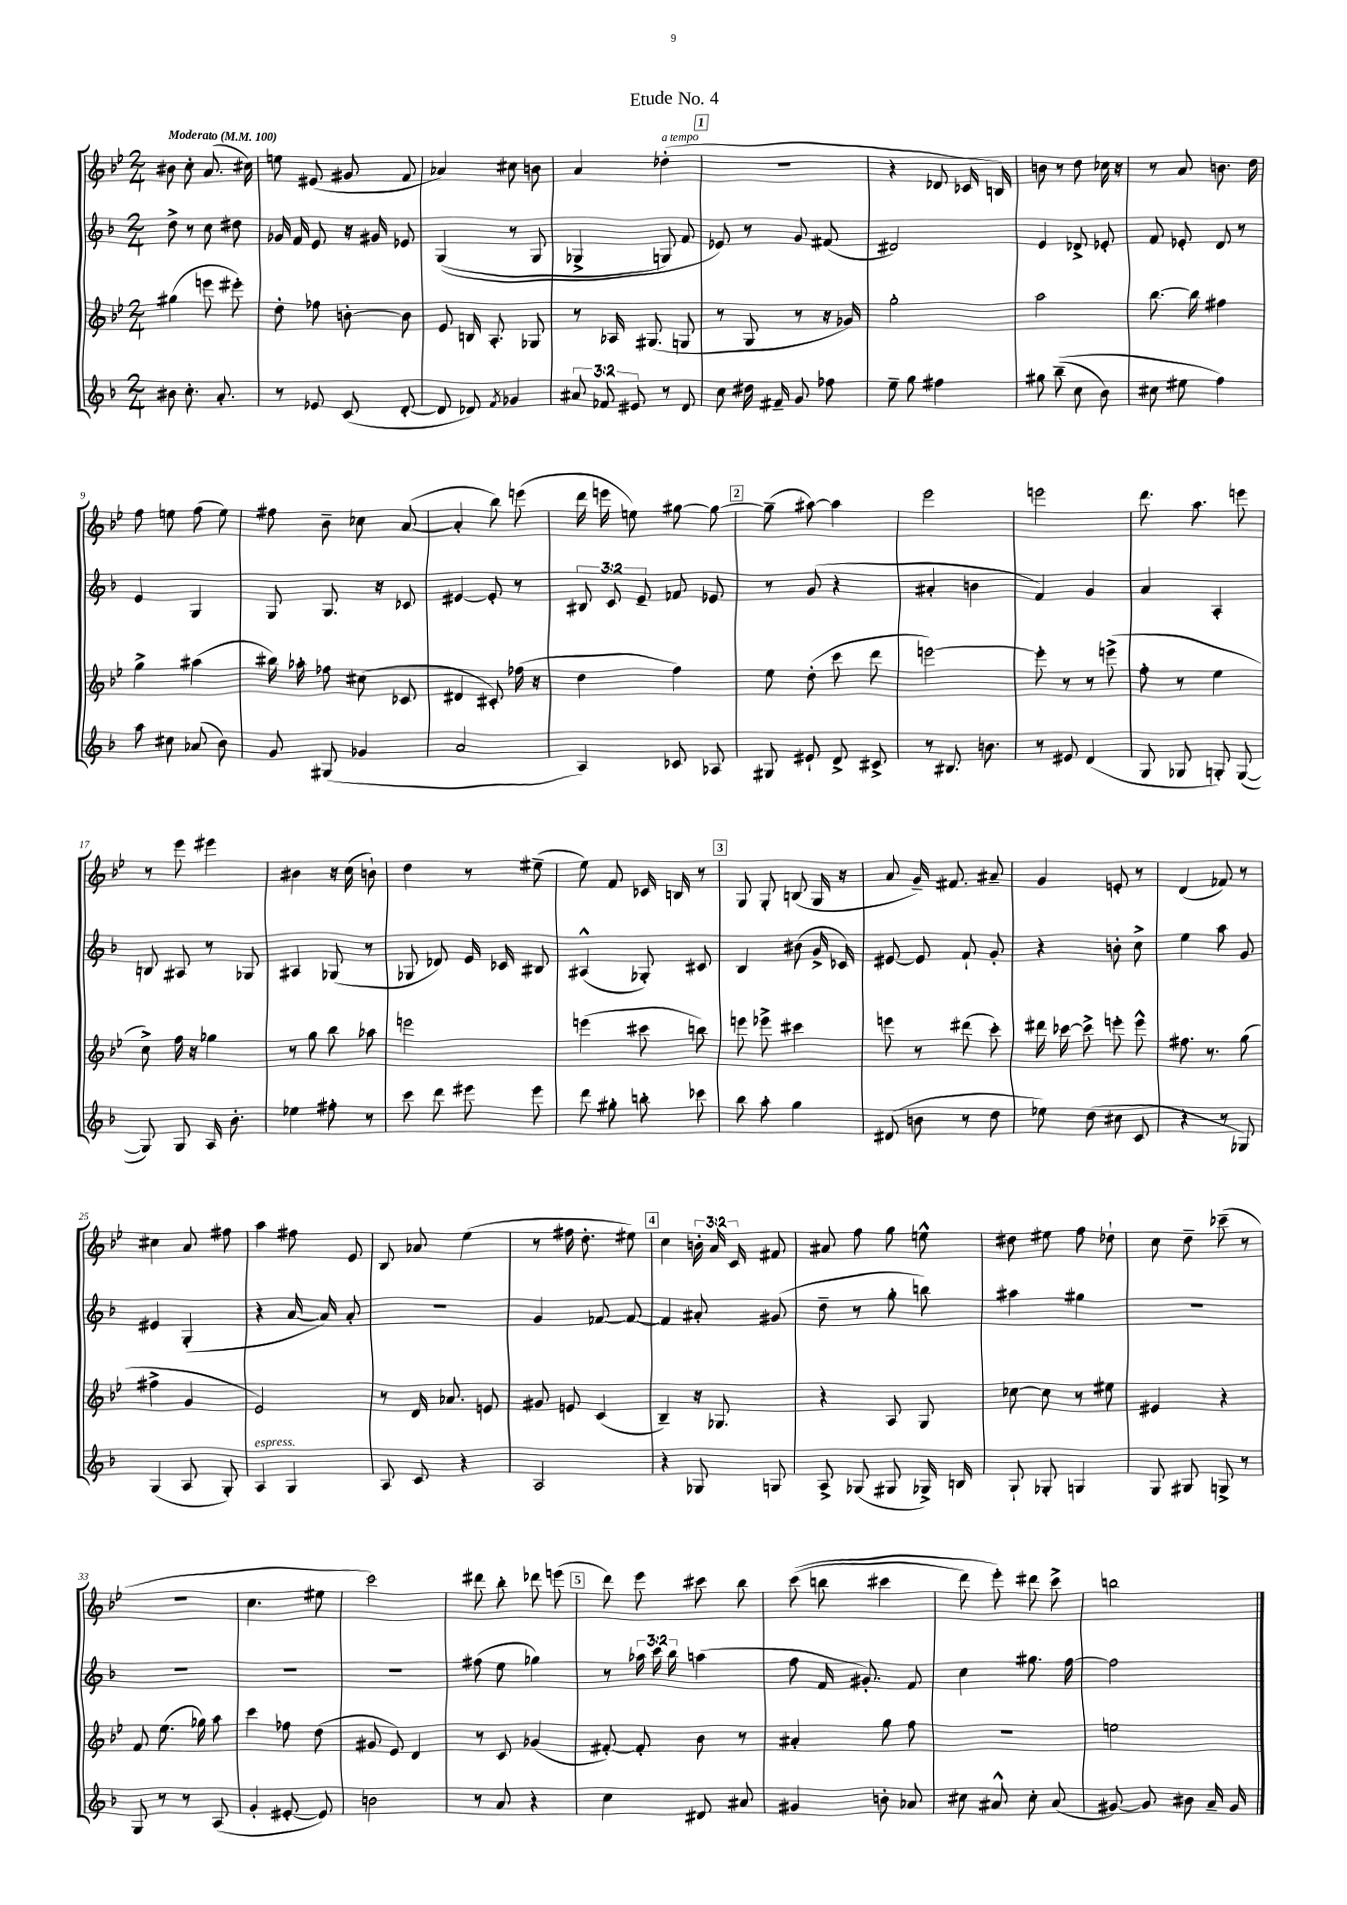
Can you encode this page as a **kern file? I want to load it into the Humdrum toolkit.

**kern	**kern	**kern	**kern
*part4	*part3	*part2	*part1
*staff4	*staff3	*staff2	*staff1
*clefG2	*clefG2	*clefG2	*clefG2
*k[b-]	*k[b-e-]	*k[b-]	*k[b-e-]
*M2/4	*M2/4	*M2/4	*M2/4
*MM100	*MM100	*MM100	*MM100
=1	=1	=1	=1
!	!	!	!LO:TX:a:B:t=Moderato
8b#X\	(4gg#X\	8dd^\	8b#X\
8.cc'\	.	8r	8cc'\
.	8eeen\	8cc\	(8.a/
8.a'/	.	.	.
.	8eee#X'\)	8dd#X\	.
.	.	.	16cc#X\)
=2	=2	=2	=2
8r	8dd'\	16g-X/	8een\
.	.	16f/	.
8e-X/	8ff-X\	8e/	(8e#X/
(8c/	[8bn'\	16r	8g#X/
.	.	16g#X/	.
[8d'/	8b\]	8e-X/	8f/
=3	=3	=3	=3
8d/]	8e-/	((4G/	4a-X/)
8d-X/)	16Bn/	.	.
.	8.A'/	.	.
8qf/	.	.	.
4g-X/	.	8r	8cc#X\
.	8G-X/	8G/	8bn\
=4	=4	=4	=4
12a#X/	8r	4G-X^/	4a/
12f-X/	.	.	.
.	16A-X/	.	.
12e#X/	.	.	.
.	(8.G#X/	.	.
!	!	!	!LO:TX:a:i:t=a tempo
8r	.	8Gn/)	(4dd-X'\
8d/	8Gn/	8f/	.
!!LO:REH:place=s1:t=1
=5	=5	=5	=5
8cc\	8r	8e-X/)	2r
16dd#X\	8G/	8r	.
16f#X~/	.	.	.
8g/	8r	8g/	.
8ff-X\	16r	(8f#X/	.
.	16g-X/)	.	.
=6	=6	=6	=6
8ee~\	2gg'\	2d#X/)	4r
8gg\	.	.	.
4ff#X\	.	.	8d-X/
.	.	.	16c-X/
.	.	.	16Bn/)
=7	=7	=7	=7
8gg#X\	2aa\	4e/	8bn\
((8bb-~\	.	.	8r
8cc\	.	8d-X^/	8dd\
8b-\)	.	8e-X'/	16cc-X\
.	.	.	16r
=8	=8	=8	=8
8cc#X\	[8.bb-\	8f/	8r
8ee#X\	.	8e-X'/	8a/
.	16bb-\]	.	.
4ff\)	4ff#X\	8d/	8.bn\
.	.	8r	.
.	.	.	16dd\
!!LO:LB:g=z
=9	=9	=9	=9
8aa\	4gg^\	4e/	8ff\
8cc#X\	.	.	8een\
(8a-X/	(4aa#X\	4G/	(8ff\
8b-\)	.	.	8ee\)
=10	=10	=10	=10
8g/	16bb#X\)	8G/	8ff#X\
.	16aa-X'\	.	.
(8G#X/	8ff-X\	8.G/	8b-~\
4g-X/	(8cc#X\	.	8cc-X\
.	.	16r	.
.	8c-X/	8c-X/	([8a/
=11	=11	=11	=11
2a/	4d#X/	[4e#X/	4a'/]
.	8c#X'/)	8e#'/]	8bb-\)
.	(16ff-X\	8r	(8eeen\
.	16r	.	.
=12	=12	=12	=12
4A/)	4dd\	12B#X/	16ddd\
.	.	.	16eeen\
.	.	12c/	.
.	.	.	8een\)
.	.	12e~/	.
8c-X/	4ff\)	8f-X/	[8gg#X\
8A-X/	.	8e-X/	8gg#\_
!!LO:REH:place=s1:t=2
=13	=13	=13	=13
8G#X/	8ee-\	8r	(8gg#~\]
8e#X`/	(8dd'\	(8g/	[8aa#X\)
8d^/	8ccc\	4r	4aa#\]
8c#X^/	8ddd\	.	.
=14	=14	=14	=14
8r	[2eeen\)	4a#X'/	2eee-\
8.B#X/	.	.	.
.	.	4bn\	.
8.bn\	.	.	.
=15	=15	=15	=15
8r	8eee'\]	4f/)	2eeen\
8e#X/	8r	.	.
(4d/	8r	4g/	.
.	(8eeen^\	.	.
=16	=16	=16	=16
8G/	8ff'\	4a/	8.ddd\
8G-X/	8r	.	.
.	.	.	8.aa\
8Gn'/)	4ee-\	4A'/	.
([8G/	.	.	8eeen\
!!LO:LB:g=z
=17	=17	=17	=17
8G/])	8cc^\)	8Bn/	8r
8G/	16ff\	8A#X/	8eee-\
.	16r	.	.
16A/	4gg-X\	8r	4eee#X\
8.b-'\	.	.	.
.	.	8G-X/	.
=18	=18	=18	=18
4ee-X\	8r	4A#X/	4b#X\
.	8gg\	.	.
8ff#X'\	8bb-\	(8G-X/	16r
.	.	.	(16cc\
8r	8aa-X\	8r	8bn`\)
=19	=19	=19	=19
8ccc\	2eeen\	8G-X/	4dd\
8ddd\	.	8d-X/)	.
8eee#X\	.	16e/	8r
.	.	16c-X/	.
8eee#\	.	8B#X/	(8ee#X~\
=20	=20	=20	=20
8ddd\	(4eeen\	(4A#X^^/	8ee-\)
8gg#X'\	.	.	8f/
8bbn'\	8ccc#X\	8G-X'/)	16c-X/
.	.	.	16Bn/
8ccc-X\	8bbn\)	8c#X/	8r
!!LO:REH:place=s1:t=3
=21	=21	=21	=21
8bb-\	8eeen\	4B-/	8G/
8aa'\	8eee-X^\	.	8G'/
4gg\	4ccc#X\	(8b#X\	(8Bn/
.	.	16g^/	16G/
.	.	16c-X/)	16r
=22	=22	=22	=22
(8d#X/	8eeen\	[8e#X/	8a/
8bn\	8r	8e#/]	16g~/)
.	.	.	8.f#X/
8r	(8ddd#X\	8f`/	.
8dd\	8ccc'\)	8g'/	8a#X~/
=23	=23	=23	=23
8ee-X\)	16ddd#X\	4r	4g/
.	[16ccc-X\	.	.
(8dd\	8ccc-^\]	.	.
8cc#X\	8eeen'\	8bn'\	8en'/
8c/	8eee^^\	8cc^\	8r
=24	=24	=24	=24
4r	8.ff#X\	4ee\	(4d/
.	8.r	.	.
8r	.	8aa\	8f-X/)
8G-X/)	(8gg\	8g/	8r
!!LO:LB:g=z
=25	=25	=25	=25
(4G/	4ff#X^\	4e#X/	4cc#X\
8A/	4g/	(4G'/	8a/
8G'/)	.	.	8ff#X\
=26	=26	=26	=26
!LO:TX:a:i:t=espress.	!	!	!
4A/	2e-/)	4r	4aa\
4G/	.	[16a/	8ff#X\
.	.	16a/])	.
.	.	8a'/	8e-/
=27	=27	=27	=27
8A/	8r	2r	8B-/
8c/	16d/	.	8a-X/
.	8.a-X/	.	.
4r	.	.	(4ee-\
.	8en/	.	.
=28	=28	=28	=28
2A/	8g#X/	4g/	8r
.	8en/	.	16ff#X\
.	.	.	8.dd'\
.	(4c/	[8f-X/	.
.	.	8f-/_	8ee#X\)
!!LO:REH:place=s1:t=4
=29	=29	=29	=29
4r	4B-~/)	4f-/]	4cc\
8G-X/	16r	8a#X'/	24bn'\
.	.	.	24a/
.	8.G-X/	.	.
.	.	.	24c/
8Gn/	.	(8g#X/	8f#X/
=30	=30	=30	=30
8A^/	4r	8dd~\	8a#X/
(8G-X/	.	8r	8ff\
8G#X/	8A/	8gg'\	8gg\
16G-X^/)	8G/	8bbn\)	8een^^\
16Bn/	.	.	.
=31	=31	=31	=31
8G`/	[8cc-X\	4aa#X\	8dd#X\
8G-X'/	8cc-\]	.	8ee#X\
4Gn/	8r	4gg#X\	8ff\
.	8ee#X\	.	8dd-X`\
=32	=32	=32	=32
8G/	4e#X/	2r	8cc\
8G#X/	.	.	8dd~\
8Gn^/	4r	.	(8ccc-X~\
8r	.	.	8r
!!LO:LB:g=z
=33	=33	=33	=33
8G/	8f/	2r	2r
8r	(8.ee-\	.	.
8r	.	.	.
.	16gg-X\)	.	.
(8A/	8aa\	.	.
=34	=34	=34	=34
4g'/	4ccc\	2r	4.cc\
[8e#X'/	8ff-X\	.	.
8e#/])	(8dd\	.	8ee#X\
=35	=35	=35	=35
2bn\	8g#X/	2r	2ccc\)
.	8e-/)	.	.
.	4d/	.	.
=36	=36	=36	=36
8r	8r	(8ff#X\	8ddd#X\
8a/	8c/	8ee\	8bb-'\
4r	(4g-X/	4gg-X\)	8ddd-X\
.	.	.	(8eeen\
!!LO:REH:place=s1:t=5
=37	=37	=37	=37
4cc\	[8f#X'/)	8r	8ddd\)
.	8f#'/]	24aa-X\	8eee-\
.	.	24ccc\	.
.	.	24bb-\	.
8d#X/	8b-\	(4aan\	8ccc#X\
8a#X/	8r	.	8bb-\
=38	=38	=38	=38
4g#X/	4a#X'/	8ff\	((8ccc\
.	.	16f/	8bbn\
.	.	8.g#X'/)	.
8bn'\	8gg\	.	4ccc#X\
8a-X/	8ff\	8f/	.
=39	=39	=39	=39
8cc#X\	2r	4cc\	8ddd\)
8a#X^^/	.	.	8eee-'\)
8cc#'\	.	8.gg#X\	8ddd#X\
(8a#/	.	.	8ccc^\
.	.	[16ff\	.
=40	=40	=40	=40
[8g#X/)	2een\	2ff\]	2bbn\
8g#/]	.	.	.
8b#X\	.	.	.
16a~/	.	.	.
16g#/	.	.	.
==	==	==	==
*-	*-	*-	*-
